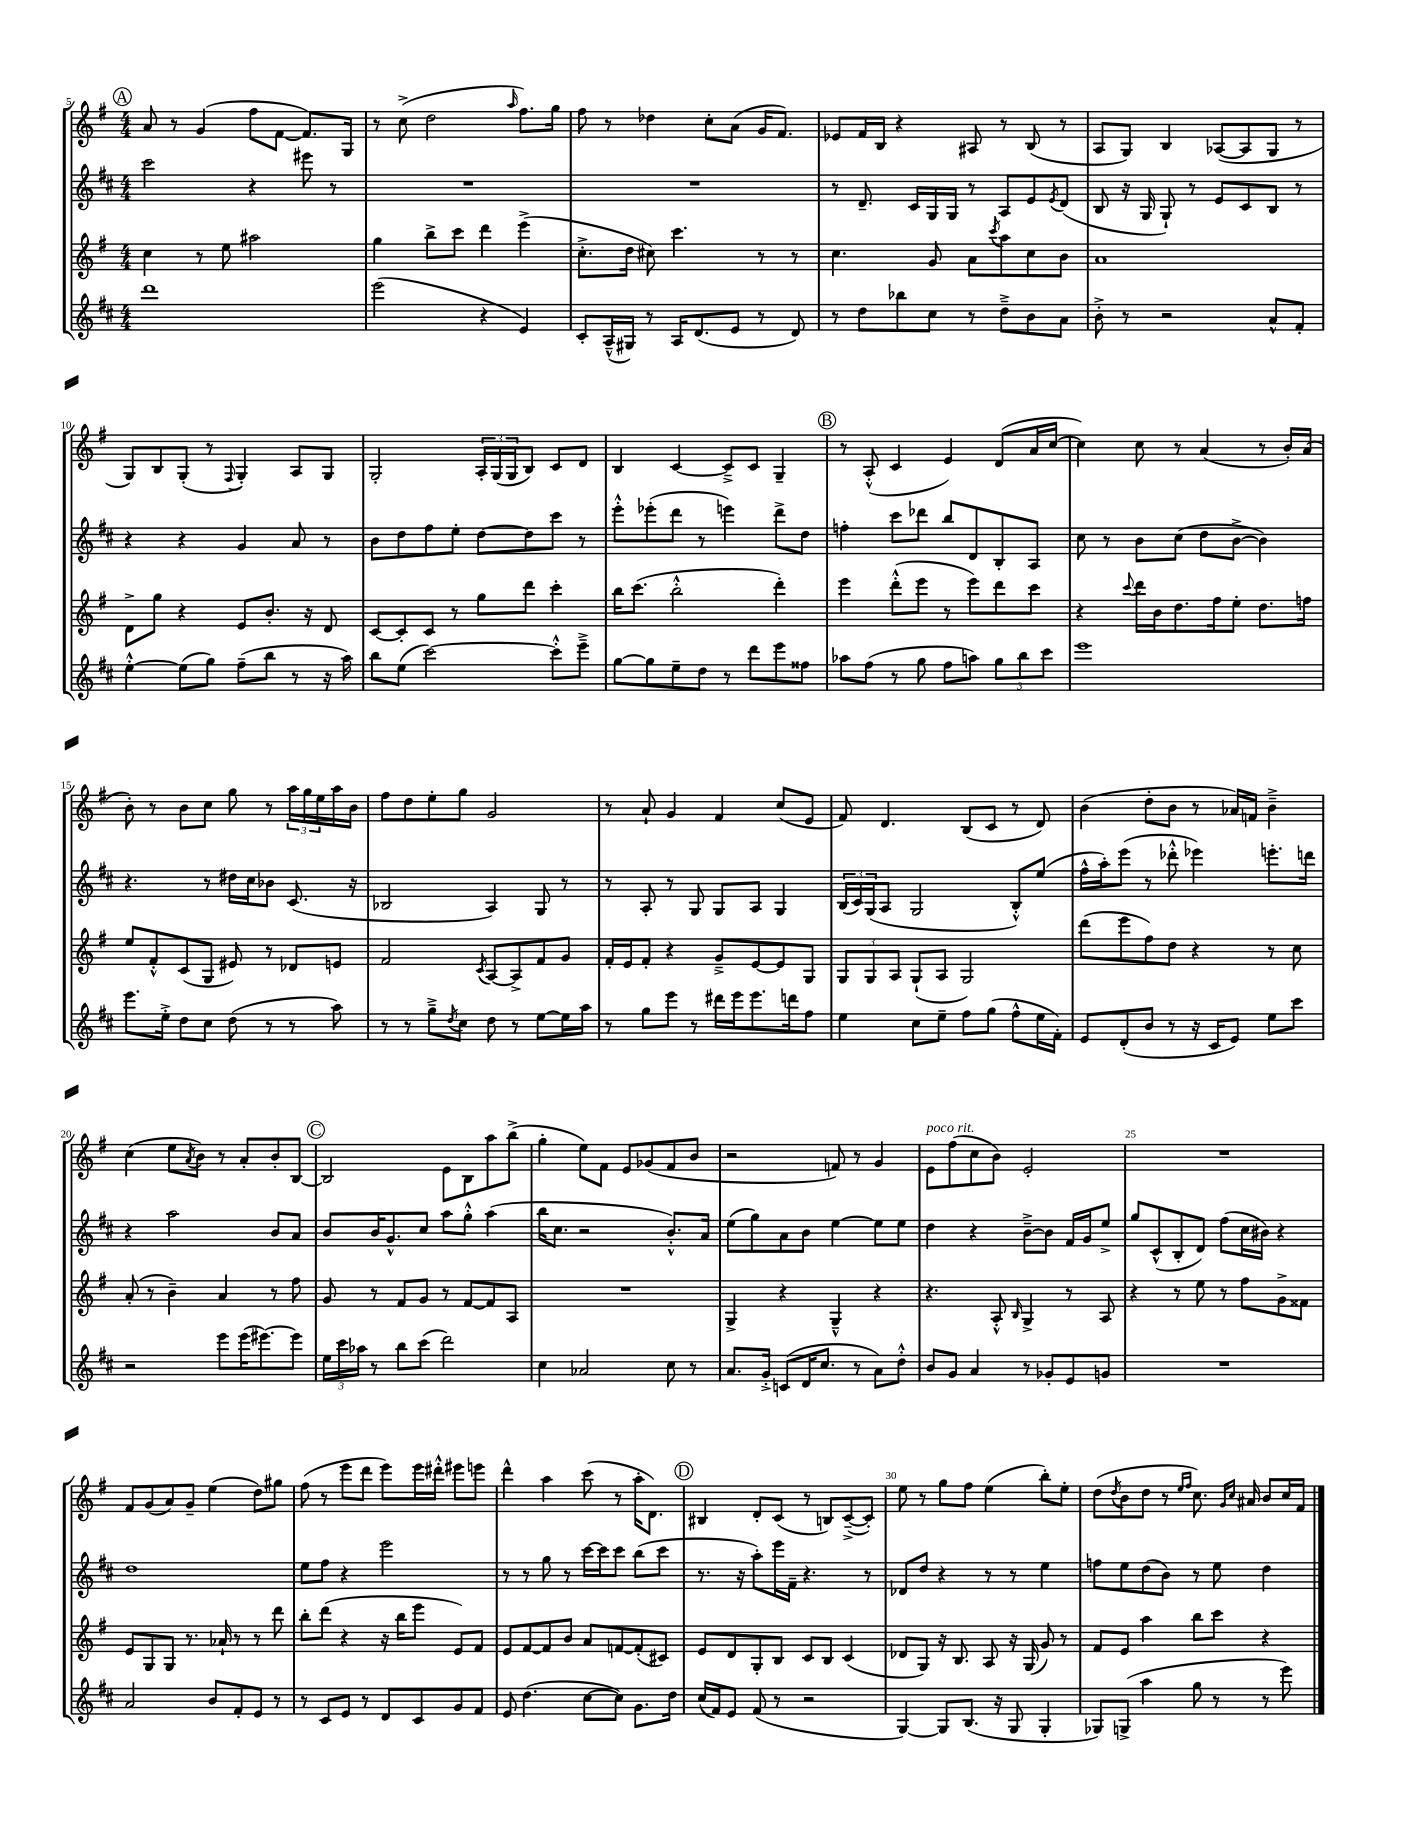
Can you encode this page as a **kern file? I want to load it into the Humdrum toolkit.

**kern	**kern	**kern	**kern
*staff4	*staff3	*staff2	*staff1
*clefG2	*clefG2	*clefG2	*clefG2
*k[f#c#]	*k[f#]	*k[f#c#]	*k[f#]
*M4/4	*M4/4	*M4/4	*M4/4
1ddd	4cc	2ccc#	8a
.	.	.	8r
.	8r	.	(4g
.	8ee	.	.
.	2aa#	4r	8ff#
.	.	.	[8f#
.	.	8eee#	8.f#])
.	.	8r	.
.	.	.	16G
=	=	=	=
(2eee	4gg	1r	8r
.	.	.	(8cc^
.	8bb^	.	2dd
.	8ccc	.	.
4r	4ddd	.	.
.	.	.	16qqaa
4e)	(4eee^	.	8.ff#)
.	.	.	16gg
=	=	=	=
8c#'	8.cc'^	1r	8ff#
(16A~^^	.	.	8r
16G#)	16dd	.	.
8r	8cc#)	.	4dd-
16A	4.ccc	.	.
(8.d	.	.	.
.	.	.	8cc'
8e	.	.	(8a
8r	8r	.	16g
.	.	.	8.f#)
8d)	8r	.	.
=	=	=	=
8r	4.cc	8r	8e-
8dd	.	8.d~	16f#
.	.	.	16B
8bb-	.	.	4r
.	.	16c#	.
8cc#	8g	16G	.
.	.	16G	.
8r	8a	8r	8A#
.	8qccc	.	.
8dd~^	8aa	8A	8r
8b	8cc	8e	(8B
.	.	8qe	.
8a	8b	(8d	8r
=	=	=	=
8b'^	1a	8B	8A
8r	.	16r	8G)
.	.	16G	.
2r	.	8G`)	4B
.	.	8r	.
.	.	8e	([8A-
.	.	8c#	8A-]
8a^^	.	8B	8G
8f#'	.	8r	8r
=	=	=	=
[4ee'^^	8d^	4r	8G)
.	8gg	.	8B
(8ee]	4r	4r	(8G'
8gg)	.	.	8r
.	.	.	8qqF#
(8ff#~	8e	4g	4G')
8bb	8.b'	.	.
8r	.	8a	8A
.	16r	.	.
16r	8d	8r	8G
16aa)	.	.	.
=	=	=	=
8bb	[8c	8b	2G'
(8ee	8c']	8dd	.
[2ccc#)	8c	8ff#	.
.	8r	8ee'	.
.	8gg	[8dd	24A'
.	.	.	(24G
.	.	.	24G
.	8ddd	8dd]	8B)
8ccc#'^^]	4ccc'	8ccc#	8c
8eee~^	.	8r	8d
=	=	=	=
[8gg	16bb	8eee'^^	4B
.	(8.ccc	.	.
8gg]	.	(8eee-'	.
8ee~	2bb'^^	8ddd	[4c
8dd	.	8r	.
8r	.	4eee)	8c~^]
8ddd	.	.	8c
8eee	4ddd')	8ddd^	4G~
8ff##	.	8dd	.
=	=	=	=
8aa-	4eee	4ff'	8r
(8ff#	.	.	(8A'^^
8r	(8ddd'^^	8ccc#	4c
8gg	8eee	8ddd-	.
8ff#	8r	8bb	4e)
8aa)	8eee)	8d	.
12gg	8ddd	8B'	(8d
12bb	.	.	.
.	8ccc	8A	16a
12ccc#	.	.	.
.	.	.	[16cc
=	=	=	=
1eee	4r	8cc#	4cc])
.	.	8r	.
.	8qqccc	.	.
.	16ddd	8b	8cc
.	16b	.	.
.	8.dd	(8cc#	8r
.	.	8dd	(4a
.	16ff#	.	.
.	8ee'	[8b^	.
.	8.dd	4b])	8r
.	.	.	16b')
.	16ff	.	(16a
=	=	=	=
8.eee	8ee	4.r	8b')
.	8f#'^^	.	8r
16ee'^	.	.	.
8dd	(8c	.	8b
8cc#	8G	8r	8cc
(8dd	8e#)	16dd#	8gg
.	.	16cc#	.
8r	8r	8b-	8r
8r	8d-	(8.c#	24aa
.	.	.	24gg
.	.	.	24ee
8aa)	8e	.	16aa
.	.	16r	16b
=	=	=	=
8r	2f#	2B-	8ff#
8r	.	.	8dd
8gg~^	.	.	8ee'
8qdd	.	.	.
8cc#	.	.	8gg
.	8qc	.	.
8dd	[8A	4A)	2g
8r	8A^]	.	.
[8ee	8f#	8G	.
16ee]	8g	8r	.
16aa	.	.	.
=	=	=	=
8r	16f#'	8r	8r
.	16e	.	.
8gg	8f#'	8A'	8a`
8eee	4r	8r	4g
8r	.	8G	.
16ddd#	8g~^	8G	4f#
16eee	.	.	.
8.eee	[8e	8A	.
.	8e]	4G	(8cc
16ddd	.	.	.
8ff#	8G	.	8e
=	=	=	=
4ee	12G	(24B	8f#)
.	.	24c#)	.
.	12G	(24G	.
.	.	8A	4.d
.	12A	.	.
8cc#	(8G`	2G	.
8ee~	8A	.	.
8ff#	2G)	.	(8B
(8gg	.	.	8c
8ff#^^	.	8B'^^)	8r
16ee	.	(8ee	8d)
16f#')	.	.	.
=	=	=	=
8e	(8ddd	16ff#^^	(4b
.	.	16aa')	.
(8d'	8eee	(8eee	.
8b	8ff#)	8r	8dd'
8r	8dd	8ddd-'^^	8b
16r	4r	4eee-)	8r
16c#	.	.	.
8e)	.	.	16a-)
.	.	.	16f
8ee	8r	8.eee'	4b~^
8ccc#	8cc	.	.
.	.	16ddd	.
=	=	=	=
2r	(8a'	4r	(4cc
.	8r	.	.
.	4b~)	2aa	8ee
.	.	.	8qa
.	.	.	8b)
8eee	4a	.	8r
(16eee	.	.	8a'
[8.eee#)	.	.	.
.	8r	8b	8b'
8eee#]	8ff#	8a	[8B
=	=	=	=
24ee	8g	8b	2B]
24ccc#	.	.	.
24aa-	.	.	.
8r	8r	16b	.
.	.	8.g^^	.
8bb	8f#	.	.
(8ccc#	8g	8cc#	.
2ddd)	8r	8aa	8e
.	[8f#	8gg'^^	8B
.	8f#]	(4aa	8aa
.	8A	.	(8bb^
=	=	=	=
4cc#	1r	16bb	4gg'
.	.	8.cc#	.
2a-	.	2r	8ee)
.	.	.	8f#
.	.	.	8e
.	.	.	(8g-
8cc#	.	8.b'^^)	8f#
8r	.	.	8b
.	.	16a	.
=	=	=	=
8.a	4G^	(8ee	2r
.	.	8gg)	.
16g'^	.	.	.
(8c	4r	8a	.
16d	.	8b	.
8.cc#	.	.	.
.	4G~^^	[4ee	8f)
8r	.	.	8r
8a)	4r	8ee]	4g
8dd'^^	.	8ee	.
=	=	=	=
8b	4.r	4dd	8e
8g	.	.	(8ff#
4a	.	4r	8cc
.	8A'^^	.	8b)
.	16qqB	.	.
8r	4G^	[8b~^	2e'
8g-'	.	8b]	.
8e	8r	16f#	.
.	.	16g	.
8g	8A	8ee^	.
=	=	=	=
1r	4r	8gg	1r
.	.	(8c#^^	.
.	8r	8B'	.
.	8ee	8d)	.
.	8r	(8ff#	.
.	8ff#	16cc#	.
.	.	16b#)	.
.	8g^	4r	.
.	8f##	.	.
=	=	=	=
2a	8e	1dd	8f#
.	8G	.	(8g
.	8G	.	8a)
.	8.r	.	8g~
8b	.	.	(4ee
.	16a-`	.	.
8f#'	8r	.	.
8e	8r	.	8dd)
8r	8ddd	.	8gg#
=	=	=	=
8r	8bb'	8ee	(8ff#
8c#	(8ddd	8ff#	8r
8e	4r	4r	8eee
8r	.	.	8ddd
8d	16r	2eee	8eee)
.	16bb	.	.
8c#	8eee	.	16eee
.	.	.	16ddd#'^^
8g	8e)	.	8eee#
8f#	8f#	.	8eee
=	=	=	=
8e	8e	8r	4ddd^^
(4.dd	[8f#	8r	.
.	8f#]	8gg	4aa
.	8b	8r	.
[8cc#	8a	[16ccc#	(8ccc
.	.	16ccc#]	.
8cc#])	[8f	8ccc#	8r
8.g	(8f']	(8bb	16aa'
.	.	.	8.d)
.	8c#)	8ccc#	.
16dd	.	.	.
=	=	=	=
(16cc#	8e	8.r	4B#
16f#)	.	.	.
8e	8d	.	.
.	.	16r	.
(8f#	8G'	8aa')	8d'
8r	8B	16eee	(8c
.	.	16f#~	.
2r	8c	4.r	8r
.	8B	.	8B)
.	(4c	.	([8c~^
.	.	8r	8c'])
=	=	=	=
[4G)	8d-	8d-	8ee
.	8G)	8dd	8r
8G]	16r	4r	8gg
.	8.B	.	.
(8.B	.	.	8ff#
.	8A	8r	(4ee
16r	.	.	.
8G	16r	8r	.
.	(16G	.	.
4G'	8g)	4ee	8bb')
.	8r	.	8ee'
=	=	=	=
8G-)	8f#	8ff	(8dd
.	.	.	8qdd
(8G^	8e	8ee	8b
4aa	4aa	(8dd	8dd
.	.	8b)	8r
.	.	.	16qqee
.	.	.	16qqff#
8gg	8bb	8r	8.cc)
8r	8ccc	8ee	.
.	.	.	16qqg
.	.	.	16qqcc
.	.	.	16a#
8r	4r	4dd	8b
8eee)	.	.	16cc
.	.	.	16f#
==	==	==	==
*-	*-	*-	*-
